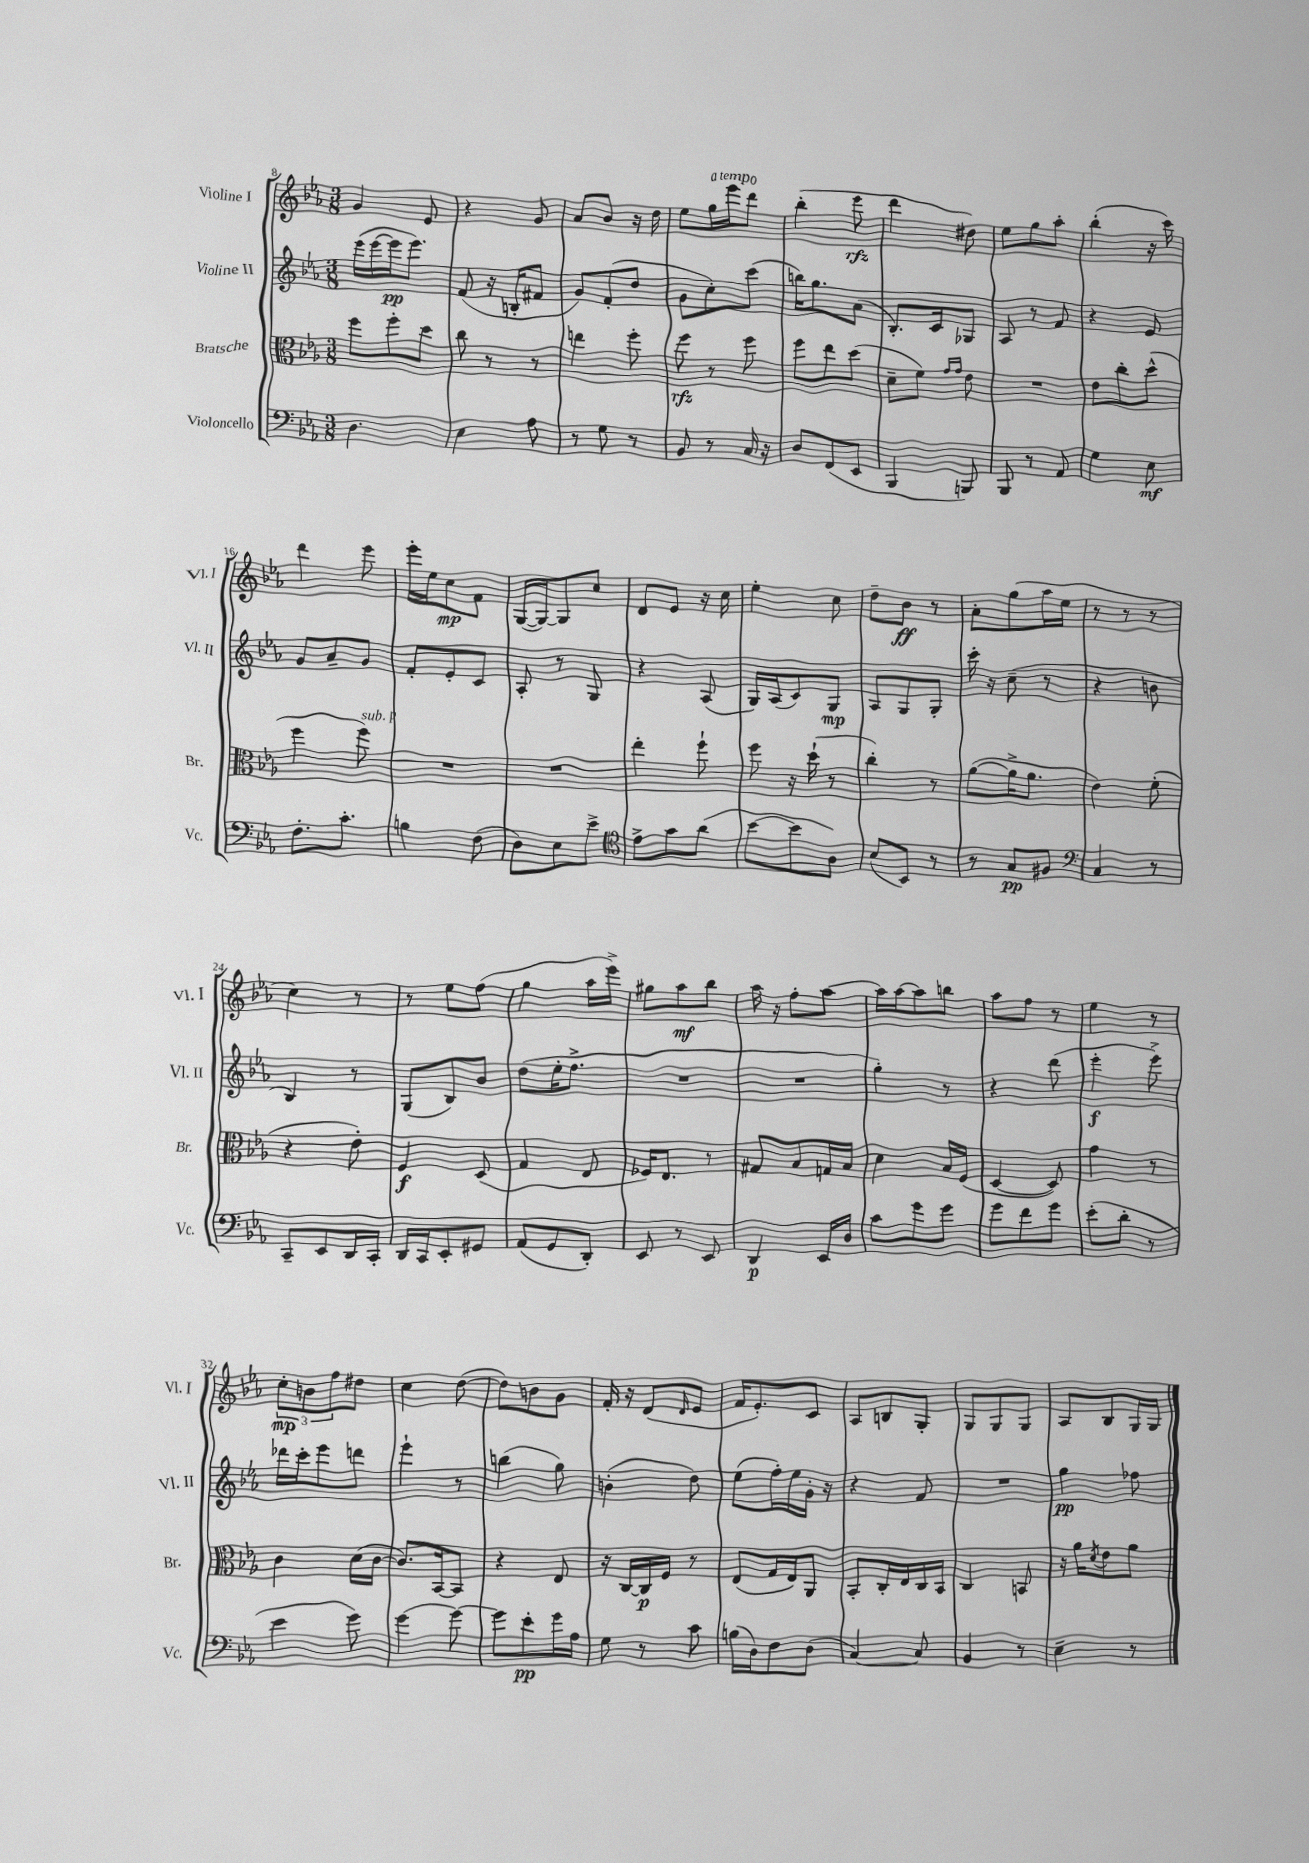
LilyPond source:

<<
\new StaffGroup <<
\new Staff = "s0" \with { instrumentName = "Violine I" shortInstrumentName = "Vl. I" } {
    \clef treble \key ees \major \numericTimeSignature \time 3/8
    g'4 ees'8 |
    r4 g'8 |
    aes'8 bes'8 r16 d''16 |
    ees''8 g''16^\markup { \italic "a tempo" } ees'''16 d'''8 |
    bes''4-.( ees'''8\rfz |
    d'''4 dis''8) |
    ees''8 g''8 aes''8-. |
    bes''4-.( r16 c'''16) |
    d'''4 ees'''8 |
    ees'''16-. ees''16 c''8\mp f'8 |
    g16~( g16~) g8 c''8 |
    d'8 ees'8 r16 c''16 |
    ees''4-. c''8 |
    d''8-- bes'8\ff r8 |
    aes'8-. g''8( aes''16 ees''16 |
    r8 r8 r8 |
    c''4) r8 |
    r8 ees''8 f''8( |
    g''4 aes''16 ees'''16->) |
    gis''8 aes''8\mf bes''8 |
    aes''16 r16 f''8-. aes''8~ |
    aes''16 aes''16~ aes''8 b''8 |
    aes''8 f''8 r8 |
    ees''4 r8 |
    \tuplet 3/2 { c''8-.\mp b'8 f''8 } dis''8 |
    c''4 d''8~( |
    d''8) b'8 g'8 |
    f'16-. r16 d'8( \grace { d'16 } ees'8 |
    f'16 ees'8.-.) c'8 |
    aes8 b8 g8-. |
    g8 g8 g8 |
    aes8 bes8 g16 g16 \bar "|." |
}
\new Staff = "s1" \with { instrumentName = "Violine II" shortInstrumentName = "Vl. II" } {
    \clef treble \key ees \major \numericTimeSignature \time 3/8
    ees'''16( ees'''16~ ees'''16\pp ees'''8.) |
    f'8( r16 b16-. fis'8 |
    g'8) f'8-.( d''8 |
    g'8 c''8-.) c'''8( |
    b''16) g''8. aes'8( |
    bes8.-.) c'16 ges8 |
    aes8 r8 f'8 |
    r4 ees'8 |
    g'8 aes'8-- g'8 |
    f'8-. ees'8-. c'8 |
    aes8-. r8 g8 |
    r4 aes8( |
    g16) aes16( c'8) g8\mp |
    aes8 g8 g8-. |
    c'''16-. r16 c''8--( r8 |
    r4 b'8 |
    bes4) r8 |
    g8( bes8) bes'8 |
    d''8( ees''16-. f''8.-> |
    R4. |
    R4. |
    g''4-.) r8 |
    r4 d'''8( |
    ees'''4-.\f ees'''8->) |
    des'''16 c'''16-. ees'''8 d'''8 |
    ees'''4-! r8 |
    b''4( g''8) |
    b'4-.( d''8) |
    ees''8( f''16-.) ees''16 g'16-. r16 |
    r4 f'8 |
    R4. |
    g''4\pp fes''8 \bar "|." |
}
\new Staff = "s2" \with { instrumentName = "Bratsche" shortInstrumentName = "Br." } {
    \clef alto \key ees \major \numericTimeSignature \time 3/8
    f''8 f''8-. d''8 |
    c''8 r8 r8 |
    e''4 f''8-. |
    f''8\rfz r8 f''8 |
    f''8 ees''8 d''8( |
    d'8-- f'8) \grace { g'16 g'16 } ees'8 |
    R4. |
    ees'8 c''8-. d''8-^( |
    f''4 f''8^\markup { \italic "sub. p" }) |
    R4. |
    R4. |
    ees''4-. f''8-! |
    f''8 r16 d''16-!( r8 |
    c''4-.) r8 |
    aes'8~( aes'16-> aes'8. |
    ees'4) f'8-.( |
    r4 ees'8-.) |
    f4\f d8( |
    g4 ees8 |
    fes16) ees8. r8 |
    gis8 bes8 g16 bes16 |
    d'4 bes16 f16( |
    d4~ d8) |
    g'4 r8 |
    c'4 d'16( c'16~ |
    c'8.) bes,16~ bes,8 |
    r4 ees8 |
    r16 c16~ c16\p f16 r8 |
    ees8( g16 ees16) aes,8 |
    bes,8-. c16-. ees16 c16 bes,16 |
    c4 b,8 |
    r16 aes'16 \acciaccatura { d'8 } ees'8 aes'8 \bar "|." |
}
\new Staff = "s3" \with { instrumentName = "Violoncello" shortInstrumentName = "Vc." } {
    \clef bass \key ees \major \numericTimeSignature \time 3/8
    d4. |
    ees4 aes8 |
    r8 g8 r8 |
    bes,8 r8 c16 r16 |
    d8 f,8( ees,8 |
    bes,,4 b,,8) |
    bes,,8 r8 aes,8 |
    g4 ees8\mf |
    f8.-. c'8.-. |
    b4 f8( |
    d8) ees8 ees'8-> |
    \clef tenor ees'8-> g'8 aes'8( |
    bes'8~ bes'8 aes8) |
    bes8( bes,8) r8 |
    r8 g8\pp fis8 |
    \clef bass c4 r8 |
    c,8-- ees,8 d,16 c,16-. |
    d,16 c,16 ees,8-. gis,8 |
    aes,8( g,8 d,8-.) |
    ees,8 r8 ees,8 |
    d,4\p ees,16 d16 |
    c'8 g'8 g'8 |
    g'8 f'8 g'8 |
    ees'8-.( d'8-. r8 |
    ees'4 g'8) |
    g'4~ g'8~ |
    g'8 ees'8-.\pp g'16 aes16 |
    g8 r8 c'8 |
    b16( d16) f8 d8( |
    c4~) c8 |
    bes,4 r8 |
    ees4-- r8 \bar "|." |
}
>>
>>
\layout { \context { \Score currentBarNumber = #8 } }
